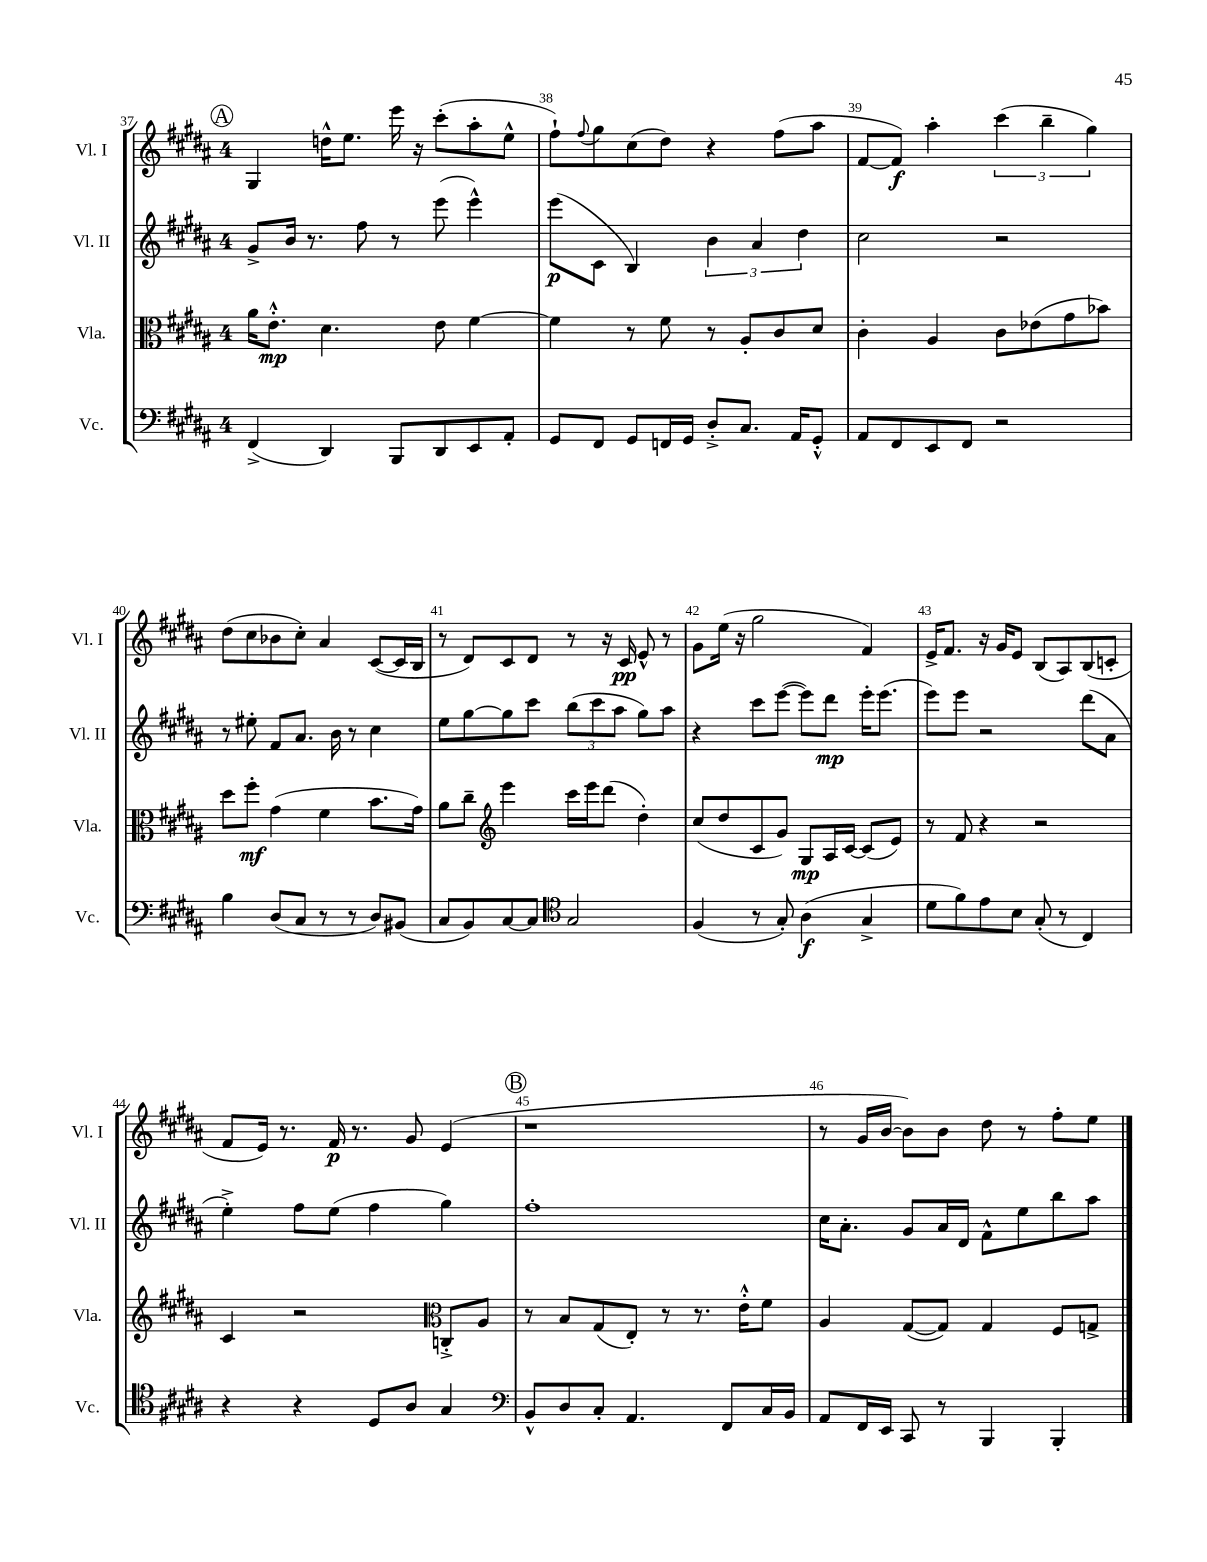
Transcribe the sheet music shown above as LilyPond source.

<<
\new StaffGroup <<
\new Staff = "s0" \with { instrumentName = "Vl. I" shortInstrumentName = "Vl. I" } {
    \clef treble \key b \major \once \override Staff.TimeSignature.style = #'single-digit \time 4/4
    \mark \markup { \circle "A" } gis4 d''16-^ e''8. e'''16 r16 cis'''8-.( ais''8-. e''8-^ |
    fis''8-!) \appoggiatura { fis''8 } gis''8 cis''8( dis''8) r4 fis''8( ais''8 |
    fis'8~ fis'8\f) ais''4-. \tuplet 3/2 { cis'''4( b''4-- gis''4) } |
    dis''8( cis''8 bes'8 cis''8-.) ais'4 cis'8~( cis'16 b16 |
    r8 dis'8) cis'8 dis'8 r8 r16 cis'16\pp e'8-^ r8 |
    gis'8 e''16( r16 gis''2 fis'4) |
    e'16-> fis'8. r16 gis'16 e'8 b8( ais8) b8( c'8-. |
    fis'8 e'16) r8. fis'16\p r8. gis'8 e'4( |
    \mark \markup { \circle "B" } r1 |
    r8 gis'16 b'16~ b'8) b'8 dis''8 r8 fis''8-. e''8 \bar "|." |
}
\new Staff = "s1" \with { instrumentName = "Vl. II" shortInstrumentName = "Vl. II" } {
    \clef treble \key b \major \once \override Staff.TimeSignature.style = #'single-digit \time 4/4
    \mark \markup { \circle "A" } gis'8-> b'16 r8. fis''8 r8 e'''8( e'''4-^) |
    e'''8\p( cis'8 b4) \tuplet 3/2 { b'4 ais'4 dis''4 } |
    cis''2 r2 |
    r8 eis''8-. fis'8 ais'8. b'16 r8 cis''4 |
    e''8 gis''8~ gis''8 cis'''8 \tuplet 3/2 { b''8( cis'''8 ais''8 } gis''8) ais''8 |
    r4 cis'''8 e'''8~( e'''8) dis'''8\mp e'''16-. e'''8.( |
    e'''8) e'''8 r2 dis'''8( ais'8 |
    e''4-.->) fis''8 e''8( fis''4 gis''4) |
    \mark \markup { \circle "B" } fis''1-. |
    cis''16 ais'8.-. gis'8 ais'16 dis'16 fis'8-^ e''8 b''8 ais''8 \bar "|." |
}
\new Staff = "s2" \with { instrumentName = "Vla." shortInstrumentName = "Vla." } {
    \clef alto \key b \major \once \override Staff.TimeSignature.style = #'single-digit \time 4/4
    \mark \markup { \circle "A" } ais'16 e'8.-.-^\mp dis'4. e'8 fis'4~ |
    fis'4 r8 fis'8 r8 ais8-. cis'8 dis'8 |
    cis'4-. ais4 cis'8 ees'8( gis'8 bes'8) |
    dis''8 fis''8-.\mf gis'4( fis'4 b'8. gis'16) |
    ais'8 cis''8-- \clef treble e'''4 cis'''16 e'''16 dis'''8( dis''4-.) |
    cis''8( dis''8 cis'8 gis'8) gis8\mp ais16 cis'16~ cis'8( e'8) |
    r8 fis'8 r4 r2 |
    cis'4 r2 \clef alto c8-.-> ais8 |
    \mark \markup { \circle "B" } r8 b8 gis8( e8-.) r8 r8. e'16-.-^ fis'8 |
    ais4 gis8~( gis8) gis4 fis8 g8-> \bar "|." |
}
\new Staff = "s3" \with { instrumentName = "Vc." shortInstrumentName = "Vc." } {
    \clef bass \key b \major \once \override Staff.TimeSignature.style = #'single-digit \time 4/4
    \mark \markup { \circle "A" } fis,4->( dis,4) b,,8 dis,8 e,8 ais,8-. |
    gis,8 fis,8 gis,8 f,16 gis,16 dis8-.-> cis8. ais,16 gis,8-.-^ |
    ais,8 fis,8 e,8 fis,8 r2 |
    b4 dis8( cis8 r8 r8 dis8) bis,8( |
    cis8 b,8) cis8~ cis8 \clef tenor gis2 |
    fis4( r8 gis8-.) ais4\f( gis4-> |
    dis'8 fis'8) e'8 b8 gis8-.( r8 cis4) |
    r4 r4 dis8 ais8 gis4 |
    \mark \markup { \circle "B" } \clef bass b,8-^ dis8 cis8-. ais,4. fis,8 cis16 b,16 |
    ais,8 fis,16 e,16 cis,8 r8 b,,4 b,,4-. \bar "|." |
}
>>
>>
\layout { \context { \Score currentBarNumber = #37 \override BarNumber.break-visibility = ##(#f #t #t) barNumberVisibility = #all-bar-numbers-visible } }
